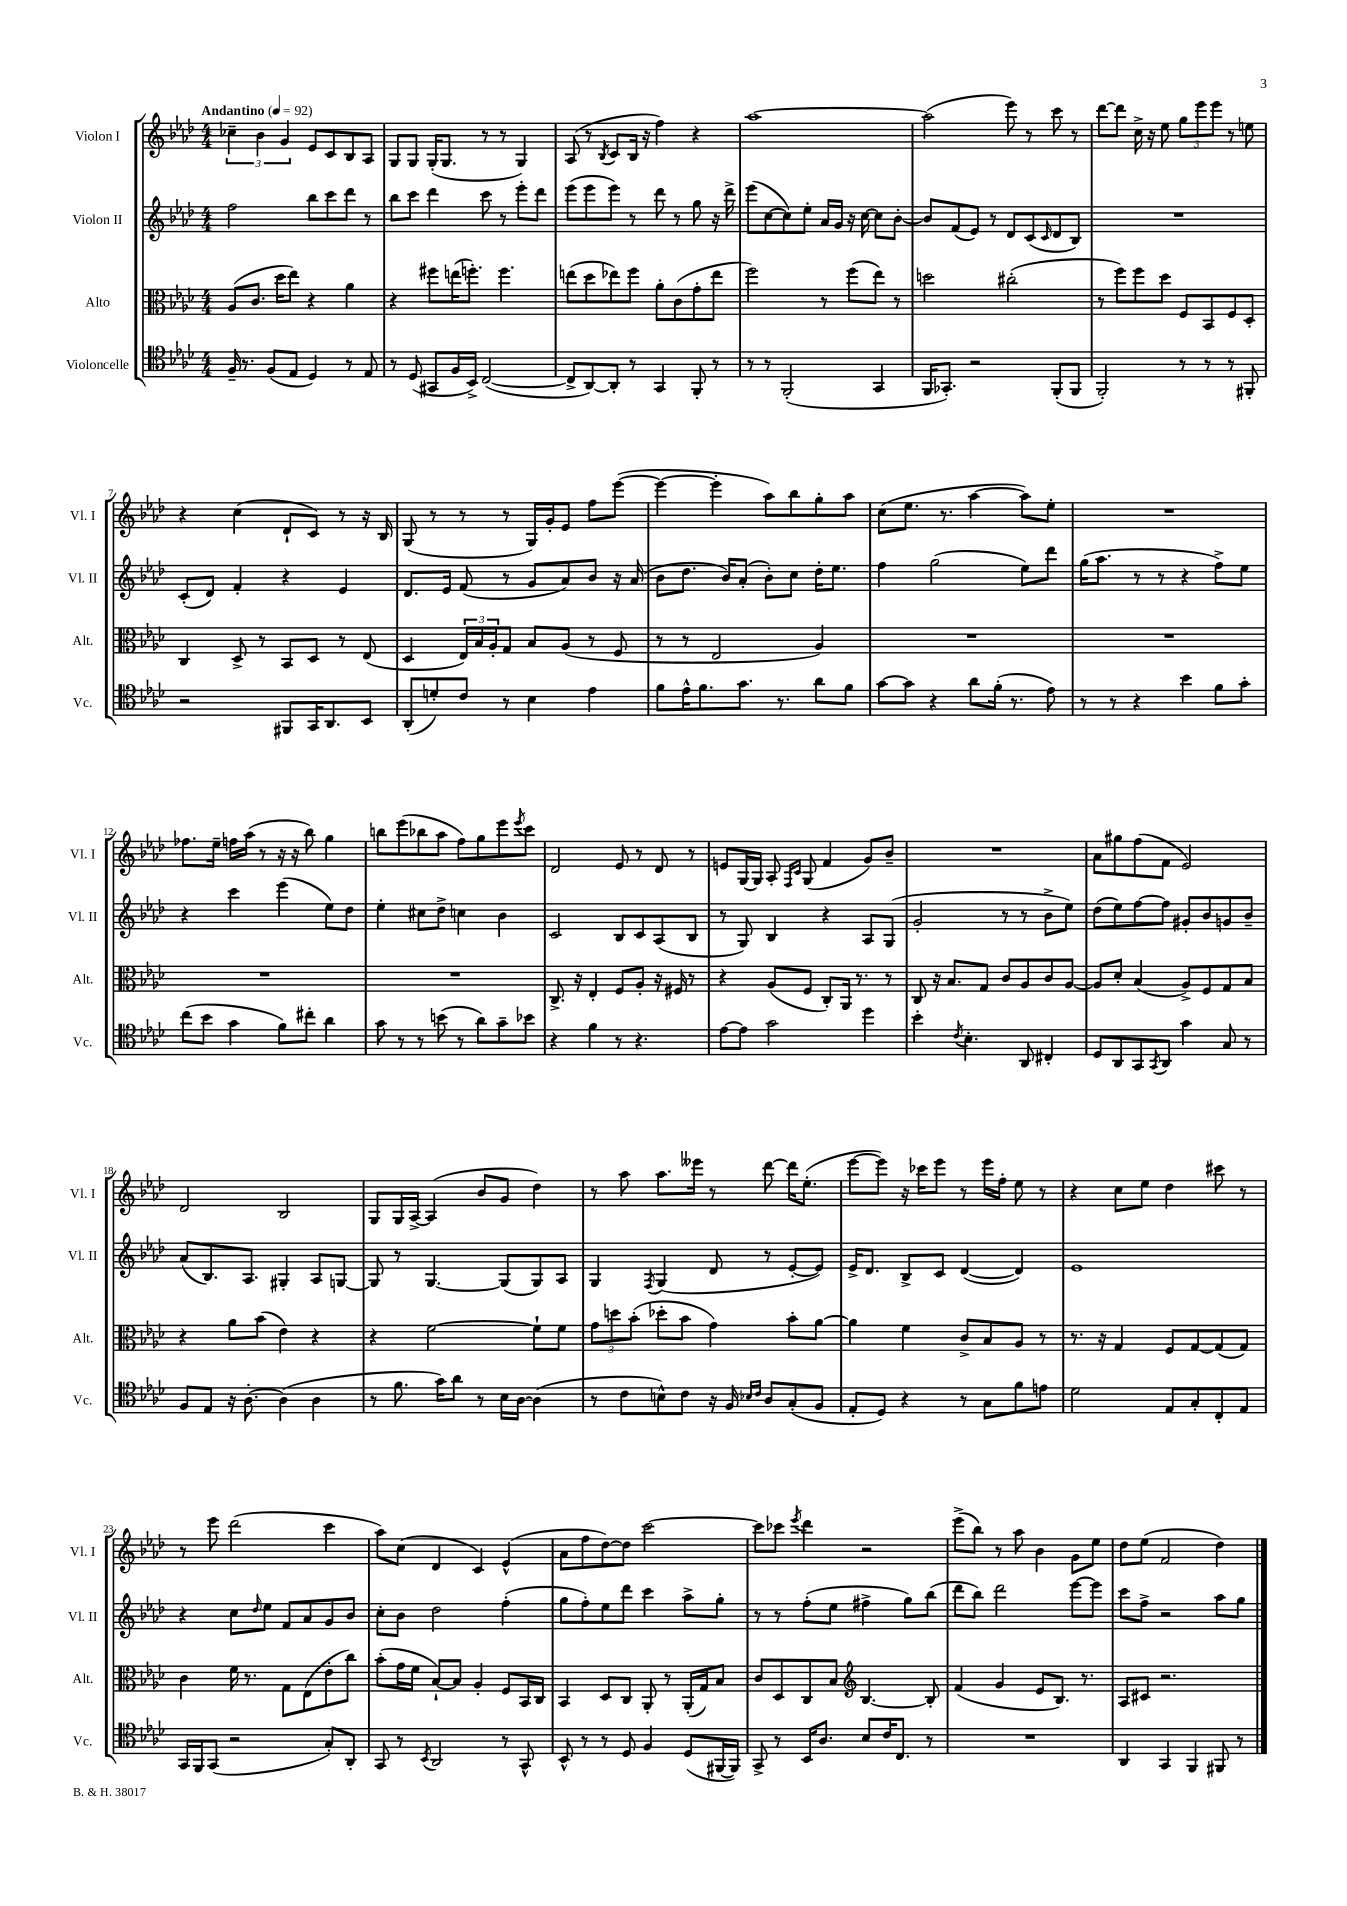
<<
\new StaffGroup <<
\new Staff = "s0" \with { instrumentName = "Violon I" shortInstrumentName = "Vl. I" } {
    \clef treble \key aes \major \numericTimeSignature \time 4/4 \tempo "Andantino" 4 = 92
    \tuplet 3/2 { ces''4-- bes'4 g'4 } ees'8 c'8 bes8 aes8 |
    g8 g8 g16-.( g8. r8 r8 g4) |
    aes8( r8 \acciaccatura { bes8 } c'8 bes16 r16 f''4) r4 |
    aes''1~ |
    aes''2( ees'''8) r8 c'''8 r8 |
    des'''8~ des'''8 c''16-> r16 ees''8 \tuplet 3/2 { g''8 ees'''8 ees'''8 } r8 e''8 |
    r4 c''4( des'8-! c'8) r8 r16 bes16 |
    g8( r8 r8 r8 g16) g'16-. ees'8 f''8 ees'''8~( |
    ees'''4~ ees'''4-. aes''8) bes''8 g''8-. aes''8 |
    c''8( ees''8. r8. aes''4~ aes''8) ees''8-. |
    R1 |
    fes''8. ees''16-- f''16 aes''16( r8 r16 r16 bes''8) g''4 |
    b''8 ees'''8( bes''8 aes''8 f''8) g''8 ees'''8 \acciaccatura { ees'''8 } c'''8 |
    des'2 ees'8 r8 des'8 r8 |
    e'8 g16~ g16 aes8-. \grace { f16 c'16 } g8( f'4 g'8) bes'8-- |
    R1 |
    aes'8 gis''8 f''8( f'8 ees'2) |
    des'2 bes2 |
    g8 g16 aes16~-> aes4( bes'8 g'8 des''4) |
    r8 aes''8 aes''8. eeses'''16 r8 des'''8~ des'''16 ees''8.-.( |
    ees'''8~ ees'''8) r16 ces'''16 ees'''8 r8 ees'''16 f''16-. ees''8 r8 |
    r4 c''8 ees''8 des''4 cis'''8 r8 |
    r8 ees'''8 des'''2( c'''4 |
    aes''8) c''8( des'4 c'4) ees'4-^( |
    aes'8 f''8 des''8~) des''8 c'''2~ |
    c'''8 ces'''8 \acciaccatura { ees'''8 } des'''4 r2 |
    ees'''8->( bes''8) r8 aes''8 bes'4 g'8 ees''8 |
    des''8 ees''8( f'2 des''4) \bar "|." |
}
\new Staff = "s1" \with { instrumentName = "Violon II" shortInstrumentName = "Vl. II" } {
    \clef treble \key aes \major \numericTimeSignature \time 4/4
    f''2 bes''8 c'''8 des'''8 r8 |
    bes''8 c'''8 des'''4 c'''8 r8 ees'''8-. des'''8 |
    ees'''8( ees'''8 ees'''8) r8 des'''8 r8 g''8 r16 des'''16-> |
    ees'''8( c''8~ c''8) ees''8-. aes'16 g'16 r16 c''16~ c''8 bes'8~-. |
    bes'8 f'8( ees'8) r8 des'8 c'8( \grace { c'16 } des'8 bes8) |
    R1 |
    c'8-.( des'8) f'4-. r4 ees'4 |
    des'8. ees'16 f'8( r8 g'8 aes'8) bes'8 r16 aes'16( |
    bes'8 des''8. bes'16) aes'8-.( bes'8-.) c''8 des''16-. ees''8. |
    f''4 g''2( ees''8) des'''8 |
    g''16( aes''8. r8 r8 r4 f''8->) ees''8 |
    r4 c'''4 ees'''4( ees''8) des''8 |
    ees''4-. cis''8 des''8-> c''4 bes'4 |
    c'2 bes8 c'8 aes8( bes8 |
    r8 g8) bes4 r4 aes8 g8( |
    g'2-. r8 r8 bes'8-> ees''8) |
    des''8( ees''8) f''8~ f''8 gis'8-. bes'8 g'8 bes'8-- |
    aes'8( bes8.) aes8. gis4-. aes8 g8~ |
    g8 r8 g4.~ g8( g8) aes8 |
    g4 \acciaccatura { f8 } g4( des'8 r8 ees'8~-. ees'8) |
    ees'16-> des'8. bes8-> c'8 des'4~( des'4) |
    ees'1 |
    r4 c''8 \grace { des''16 } ees''8 f'8 aes'8 g'8 bes'8 |
    c''8-. bes'8 des''2 f''4-.( |
    g''8 f''8-.) ees''8 des'''8 c'''4 aes''8-> g''8-. |
    r8 r8 f''8-.( ees''8 fis''4-> g''8) bes''8( |
    des'''8 bes''8) des'''2 ees'''8~ ees'''8 |
    c'''8 f''8-> r2 aes''8 g''8 \bar "|." |
}
\new Staff = "s2" \with { instrumentName = "Alto" shortInstrumentName = "Alt." } {
    \clef alto \key aes \major \numericTimeSignature \time 4/4
    aes8( c'8. des''16 ees''8) r4 aes'4 |
    r4 fis''8 e''16( f''8.-.) f''4. |
    e''8( des''8 ees''8) f''8 aes'8-. c'8( g'8-. ees''8 |
    f''2) r8 f''8( ees''8) r8 |
    d''2 cis''2-.( |
    r8 f''8) f''8 des''8 f8 bes,8 f8 des8-. |
    c4 des8-> r8 bes,8 des8 r8 ees8( |
    des4 \tuplet 3/2 { ees16) bes16 aes16-. } g8 bes8 aes8( r8 f8 |
    r8 r8 ees2 aes4) |
    R1 |
    R1 |
    R1 |
    R1 |
    c8.-> r16 ees4-. f8 aes8-. r16 fis16 r8 |
    r4 aes8( f8 c8-.) aes,16 r8. r8 |
    c8 r16 bes8. g8 c'8 aes8 c'8 aes8~ |
    aes8 des'8-. bes4( aes8->) f8 g8 bes8 |
    r4 aes'8 bes'8( ees'4) r4 |
    r4 f'2~ f'8-! f'8 |
    \tuplet 3/2 { g'8 d''8 bes'8-.( } des''8-. bes'8 g'4) bes'8-. aes'8~ |
    aes'4 f'4 c'8-> bes8 aes8 r8 |
    r8. r16 g4 f8 g8~ g8( g8) |
    c'4 f'16 r8. g8 ees8( ees'8-. c''8) |
    bes'8-.( g'16 f'16 bes8~-!) bes8 aes4-. f8 bes,16 c16 |
    bes,4 des8 c8 aes,8-. r8 aes,16-.( g16) bes8 |
    c'8 des8 c8 bes8 \clef treble bes4.~ bes8-. |
    f'4( g'4 ees'8 bes8.) r8. |
    aes8 cis'8 r2. \bar "|." |
}
\new Staff = "s3" \with { instrumentName = "Violoncelle" shortInstrumentName = "Vc." } {
    \clef tenor \key aes \major \numericTimeSignature \time 4/4
    f16-- r8. f8( ees8 des4) r8 ees8 |
    r8 des8( gis,8 f16 bes,16->) c2~( |
    c8-> aes,8~) aes,8-. r8 g,4 f,8-. r8 |
    r8 r8 f,2-.( g,4 |
    f,16 ges,8.-.) r2 f,8-.( f,8 |
    f,2-.) r8 r8 r8 fis,8-. |
    r2 fis,8 g,16 aes,8. bes,8 |
    aes,8-.( d'8-.) c'8 r8 bes4 ees'4 |
    f'8 ees'16-^ f'8. g'8. r8. aes'8 f'8 |
    g'8~ g'8 r4 aes'8 f'16-.( r8. ees'8) |
    r8 r8 r4 bes'4 f'8 g'8-. |
    c''8( bes'8 g'4 f'8) cis''8-. aes'4 |
    g'8 r8 r8 b'8( r8 aes'8) g'8-- bes'8 |
    r4 f'4 r8 r4. |
    ees'8~ ees'8 g'2 des''4 |
    bes'4-. \acciaccatura { c'8 } bes4.-. aes,8 cis4-. |
    des8 aes,8 g,8 \acciaccatura { g,8 } aes,8 g'4 g8 r8 |
    f8 ees8 r16 aes8.~-. aes4( aes4 |
    r8 f'8. g'16) aes'8 r8 bes16 aes16~ aes4( |
    r8 c'8 b8-^) c'8 r16 f16 \grace { bes16 c'16 } aes8 g8-.( f8 |
    ees8-. des8) r4 r8 g8 f'8 e'8 |
    des'2 ees8 g8-. c8-. ees8 |
    g,16 f,16 g,8( r2 g8-.) aes,8-. |
    g,8 r8 \acciaccatura { bes,8 } aes,2 r8 g,8-^ |
    bes,8-^ r8 r8 des8 f4 des8( fis,16~ fis,16) |
    g,8-> r8 bes,16 aes8. bes8 c'16 c8. r8 |
    R1 |
    aes,4 g,4 f,4 fis,8 r8 \bar "|." |
}
>>
>>
